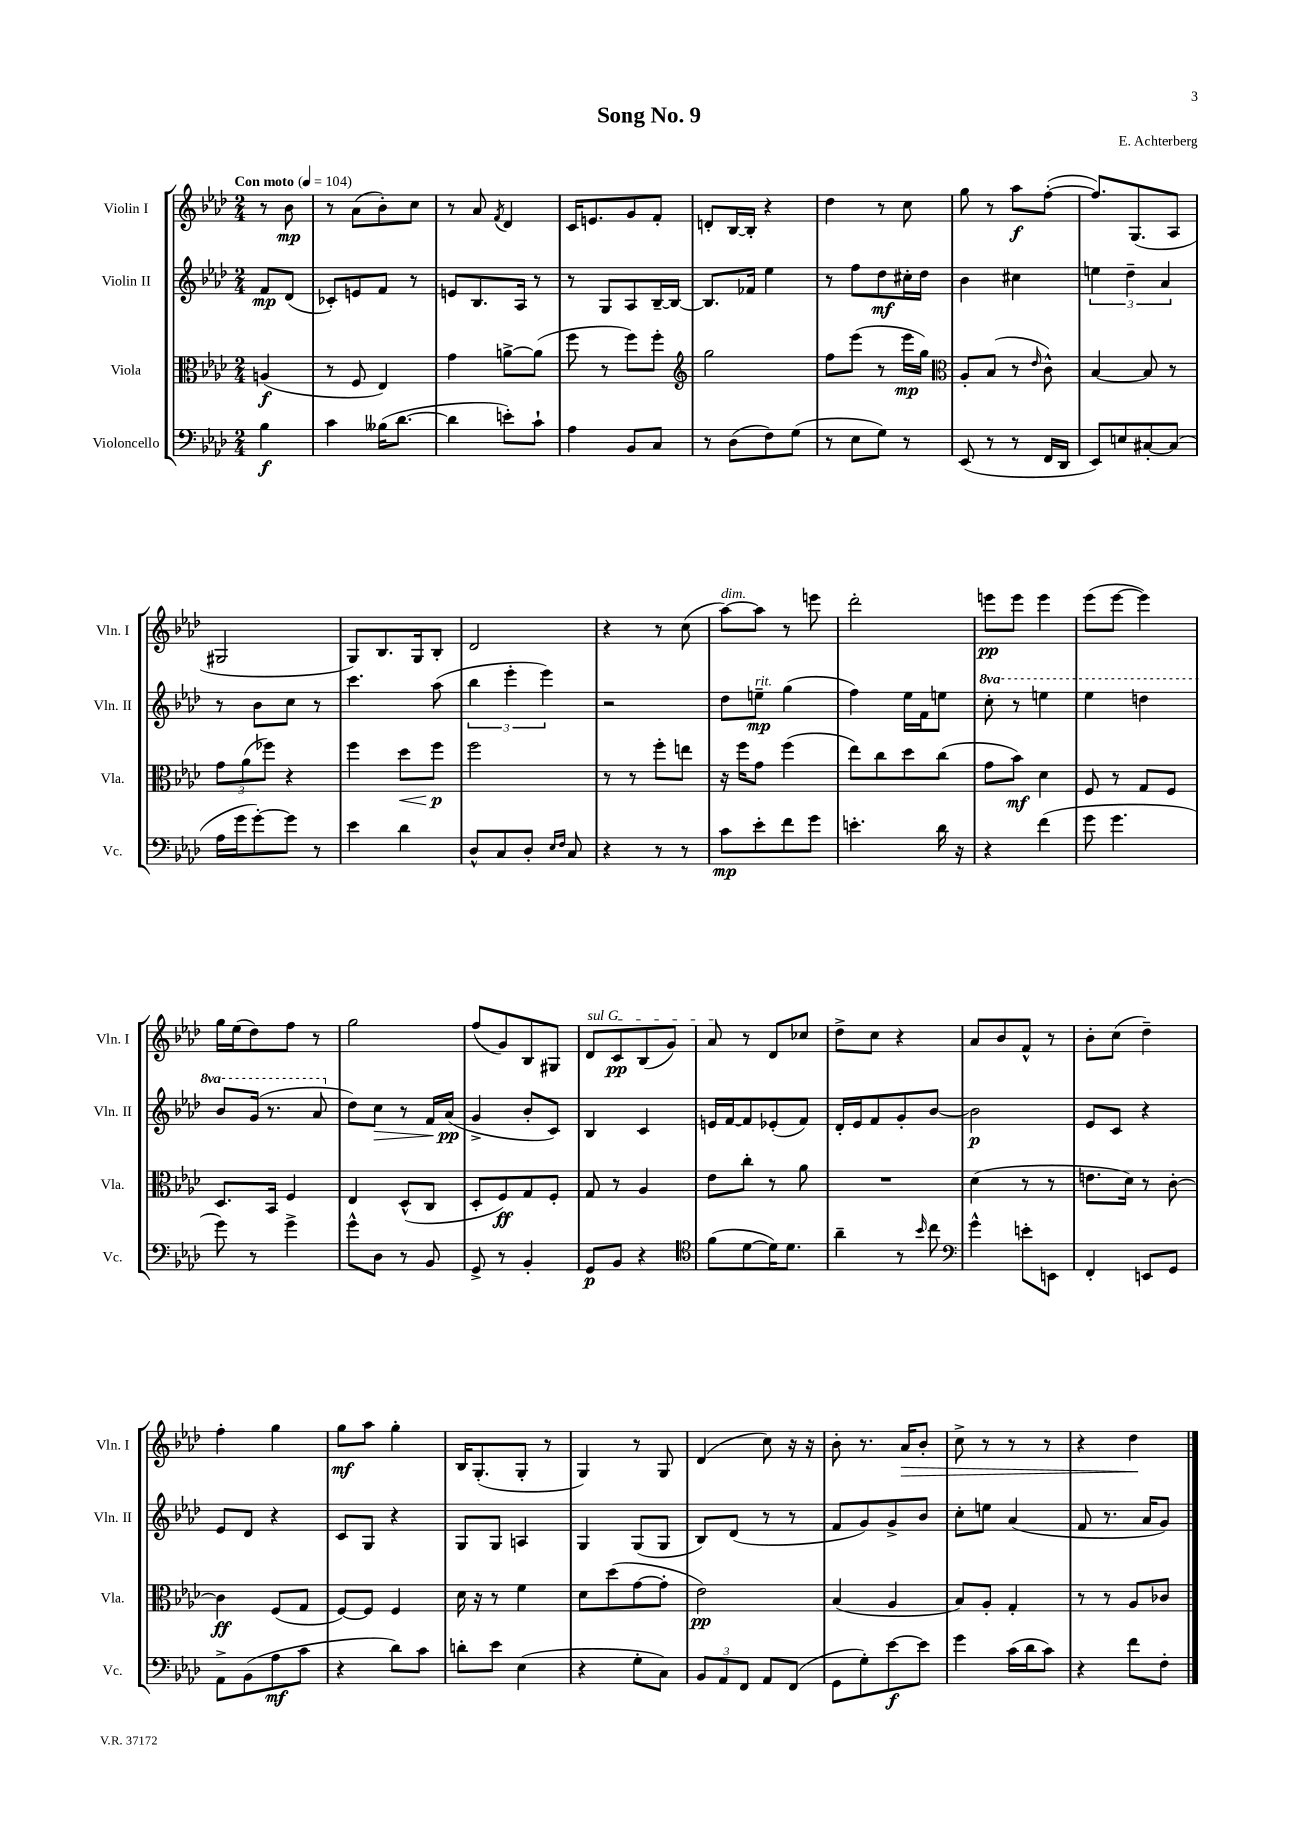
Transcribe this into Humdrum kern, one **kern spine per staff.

**kern	**dynam	**kern	**dynam	**kern	**dynam	**kern	**dynam
*part4	*part4	*part3	*part3	*part2	*part2	*part1	*part1
*staff4	*staff4	*staff3	*staff3	*staff2	*staff2	*staff1	*staff1
*I"Violoncello	*	*I"Viola	*	*I"Violin II	*	*I"Violin I	*
*I'Vc.	*	*I'Vla.	*	*I'Vln. II	*	*I'Vln. I	*
*clefF4	*	*clefC3	*	*clefG2	*	*clefG2	*
*k[b-e-a-d-]	*	*k[b-e-a-d-]	*	*k[b-e-a-d-]	*	*k[b-e-a-d-]	*
*M2/4	*	*M2/4	*	*M2/4	*	*M2/4	*
*MM104	*	*MM104	*	*MM104	*	*MM104	*
=	=	=	=	=	=	=	=
!	!	!	!	!	!	!LO:TX:a:B:t=Con moto	!
4B-\	f	(4An/	f	8f/L	mp	8r	.
.	.	.	.	(8d-/J	.	8b-\	mp
=1	=1	=1	=1	=1	=1	=1	=1
4c\	.	8r	.	8c-X'/L)	.	8r	.
.	.	8F/	.	8en/	.	(8a-\L	.
(16B--X\KL	.	4E-/)	.	8f/J	.	8b-'\)	.
[8.d-\J	.	.	.	.	.	.	.
.	.	.	.	8r	.	8cc\J	.
=2	=2	=2	=2	=2	=2	=2	=2
4d-\]	.	4g\	.	8en/L	.	8r	.
.	.	.	.	8.B-/	.	8a-/	.
.	.	.	.	.	.	8qf/	.
8en'\L)	.	[8an^\L	.	.	.	4d-/	.
.	.	.	.	16A-/Jk	.	.	.
8c`\J	.	(8a\J]	.	8r	.	.	.
=3	=3	=3	=3	=3	=3	=3	=3
4A-\	.	8ff\	.	8r	.	16c/KL	.
.	.	.	.	.	.	8.en/	.
.	.	8r	.	8G/L	.	.	.
8BB-/L	.	8ff\L)	.	8A-/	.	8g/	.
8C/J	.	8ff'\J	.	[16B-~/L	.	8f'/J	.
.	.	.	.	16B-/JJ_	.	.	.
=4	=4	=4	=4	=4	=4	=4	=4
*	*	*clefG2	*	*	*	*	*
8r	.	2gg\	.	8.B-/L]	.	8dn'/L	.
(8D-\L	.	.	.	.	.	[16B-/L	.
.	.	.	.	16f-X/Jk	.	16B-'/JJ]	.
8F\)	.	.	.	4ee-\	.	4r	.
(8G\J	.	.	.	.	.	.	.
=5	=5	=5	=5	=5	=5	=5	=5
8r	.	8ff\L	.	8r	.	4dd-\	.
8E-\L	.	(8eee-\J	.	8ff\L	.	.	.
8G\J)	.	8r	.	8dd-\	mf	8r	.
8r	.	16eee-\LL	mp	16cc#X'\L	.	8cc\	.
.	.	16gg\JJ)	.	16dd-\JJ	.	.	.
=6	=6	=6	=6	=6	=6	=6	=6
*	*	*clefC3	*	*	*	*	*
(8EE-/	.	8A-'/L	.	4b-\	.	8gg\	.
8r	.	(8B-/J	.	.	.	8r	.
8r	.	8r	.	4cc#X\	.	8aa-\L	f
.	.	16qqe-/	.	.	.	.	.
16FF/LL	.	8c^^\)	.	.	.	([8ff'\J	.
16DD-/JJ	.	.	.	.	.	.	.
=7	=7	=7	=7	=7	=7	=7	=7
8EE-/L)	.	[4B-/	.	6een\	.	8.ff/L])	.
8En/	.	.	.	.	.	.	.
.	.	.	.	6dd-~\	.	.	.
.	.	.	.	.	.	(8.G/	.
[8C#X'/	.	8B-/]	.	.	.	.	.
.	.	.	.	6a-/	.	.	.
(8C#/J]	.	8r	.	.	.	8A-/J	.
!!LO:LB:g=z
=8	=8	=8	=8	=8	=8	=8	=8
16A-\LL	.	12g\L	.	8r	.	2G#X/	.
16g\J	.	.	.	.	.	.	.
.	.	(12a-\	.	.	.	.	.
[8g'\)	.	.	.	8b-\L	.	.	.
.	.	12ff-X\J)	.	.	.	.	.
8g\J]	.	4r	.	8cc\J	.	.	.
8r	.	.	.	8r	.	.	.
=9	=9	=9	=9	=9	=9	=9	=9
4e-\	.	4ff\	.	4.ccc\	.	8G/L)	.
.	.	.	.	.	.	8.B-/	.
!	!	!	!LO:HP:b	!	!	!	!
4d-\	.	8dd-\L	<	.	.	.	.
.	.	.	.	.	.	16G/k	.
.	.	8ff\J	p	(8aa-\	.	8B-'/J	.
.	.	.	[	.	.	.	.
=10	=10	=10	=10	=10	=10	=10	=10
8D-^^/L	.	2ff\	.	6bb-\	.	2d-/	.
8C/	.	.	.	.	.	.	.
.	.	.	.	6eee-'\	.	.	.
8D-'/J	.	.	.	.	.	.	.
.	.	.	.	6eee-\)	.	.	.
16qqE-/LL	.	.	.	.	.	.	.
16qqF/JJ	.	.	.	.	.	.	.
8C/	.	.	.	.	.	.	.
=11	=11	=11	=11	=11	=11	=11	=11
4r	.	8r	.	2r	.	4r	.
.	.	8r	.	.	.	.	.
8r	.	8ff'\L	.	.	.	8r	.
8r	.	8een\J	.	.	.	(8cc\	.
=12	=12	=12	=12	=12	=12	=12	=12
!	!	!	!	!	!	!LO:TX:a:i:t=dim.	!
8c\L	mp	16r	.	8dd-\L	.	[8aa-\L)	.
.	.	16ff\KL	.	.	.	.	.
!	!	!	!	!LO:TX:a:i:t=rit.	!	!	!
8e-'\	.	8g\J	.	8een~\J	mp	8aa-\J]	.
8f\	.	(4ff\	.	(4gg\	.	8r	.
8g\J	.	.	.	.	.	8eeen\	.
=13	=13	=13	=13	=13	=13	=13	=13
4.en'\	.	8ee-\L)	.	4ff\)	.	2ddd-'\	.
.	.	8cc\	.	.	.	.	.
.	.	8dd-\	.	16ee-\LL	.	.	.
.	.	.	.	16f\J	.	.	.
16d-\	.	(8cc\J	.	8een\J	.	.	.
16r	.	.	.	.	.	.	.
=14	=14	=14	=14	=14	=14	=14	=14
*	*	*	*	*8va	*	*	*
4r	.	8g\L	.	8ccc'\	.	8eeen\L	pp
.	.	8b-\J)	mf	8r	.	8eee\J	.
(4f\	.	4d-\	.	4eeen\	.	4eee\	.
=15	=15	=15	=15	=15	=15	=15	=15
8g\	.	8F/	.	4eee-\	.	(8eee-\L	.
4.g\	.	8r	.	.	.	[8eee-\J	.
.	.	8G/L	.	4dddn\	.	4eee-\])	.
.	.	8F/J	.	.	.	.	.
!!LO:LB:g=z
=16	=16	=16	=16	=16	=16	=16	=16
8g\)	.	8.D-/L	.	8bb-/L	.	16gg\LL	.
.	.	.	.	.	.	(16ee-\J	.
8r	.	.	.	(16gg/Jk	.	8dd-\)	.
.	.	16BB-/Jk	.	8.r	.	.	.
4g^\	.	4F/	.	.	.	8ff\J	.
.	.	.	.	8aa-/	.	8r	.
=17	=17	=17	=17	=17	=17	=17	=17
*	*	*	*	*X8va	*	*	*
8g^^\L	.	4E-/	.	8dd-\L)	.	2gg\	.
!	!	!	!	!	!LO:HP:b	!	!
8D-\J	.	.	.	8cc\J	>	.	.
8r	.	(8D-^^/L	.	8r	.	.	.
8BB-/	.	8C/J	.	16f/LL	.	.	.
.	.	.	.	(16a-/JJ	pp	.	.
.	.	.	.	.	]	.	.
=18	=18	=18	=18	=18	=18	=18	=18
8GG^/	.	8D-'/L	.	4g^/	.	(8ff/L	.
8r	.	8F/)	ff	.	.	8g/)	.
4BB-'/	.	8G/	.	8b-'/L	.	8B-/	.
.	.	8F'/J	.	8c/J)	.	8G#X/J	.
=19	=19	=19	=19	=19	=19	=19	=19
!	!	!	!	!	!	!LO:TX:a:i:t=sul G	!
8GG/L	p	8G/	.	4B-/	.	8d-/L	.
8BB-/J	.	8r	.	.	.	8c/	pp
4r	.	4A-/	.	4c/	.	(8B-/	.
.	.	.	.	.	.	8g/J)	.
=20	=20	=20	=20	=20	=20	=20	=20
*clefC4	*	*	*	*	*	*	*
(8f\L	.	8e-\L	.	16en/LL	.	8a-/	.
.	.	.	.	[16f/J	.	.	.
[8d-\	.	8cc'\J	.	8f/]	.	8r	.
16d-\K])	.	8r	.	(8e-X'/	.	8d-/L	.
8.d-\J	.	.	.	.	.	.	.
.	.	8a-\	.	8f/J)	.	8cc-X/J	.
=21	=21	=21	=21	=21	=21	=21	=21
4a-~\	.	2r	.	16d-'/LL	.	8dd-^\L	.
.	.	.	.	16e-/J	.	.	.
.	.	.	.	8f/	.	8cc\J	.
8r	.	.	.	8g'/	.	4r	.
16qqb-/	.	.	.	.	.	.	.
8cc\	.	.	.	[8b-/J	.	.	.
=22	=22	=22	=22	=22	=22	=22	=22
*clefF4	*	*	*	*	*	*	*
4g^^\	.	(4d-\	.	2b-\]	p	8a-/L	.
.	.	.	.	.	.	8b-/	.
8en'\L	.	8r	.	.	.	8f^^/J	.
8EEn\J	.	8r	.	.	.	8r	.
=23	=23	=23	=23	=23	=23	=23	=23
4FF'/	.	8.en\L	.	8e-/L	.	8b-'\L	.
.	.	.	.	8c/J	.	(8cc\J	.
.	.	16d-\Jk)	.	.	.	.	.
8EEn/L	.	8r	.	4r	.	4dd-~\)	.
8GG/J	.	[8c'\	.	.	.	.	.
!!LO:LB:g=z
=24	=24	=24	=24	=24	=24	=24	=24
8AA-^\L	.	4c\]	ff	8e-/L	.	4ff'\	.
(8BB-\	.	.	.	8d-/J	.	.	.
8A-\	mf	(8F/L	.	4r	.	4gg\	.
8c\J	.	8G/J	.	.	.	.	.
=25	=25	=25	=25	=25	=25	=25	=25
4r	.	[8F/L)	.	8c/L	.	8gg\L	mf
.	.	8F/J]	.	8G/J	.	8aa-\J	.
8d-\L)	.	4F/	.	4r	.	4gg'\	.
8c\J	.	.	.	.	.	.	.
=26	=26	=26	=26	=26	=26	=26	=26
8dn'\L	.	16d-\	.	8G/L	.	16B-/KL	.
.	.	16r	.	.	.	(8.G'/	.
8e-\J	.	8r	.	8G/J	.	.	.
(4E-\	.	4f\	.	4An/	.	8G'/J	.
.	.	.	.	.	.	8r	.
=27	=27	=27	=27	=27	=27	=27	=27
4r	.	8d-\L	.	4G/	.	4G/)	.
.	.	(8dd-\	.	.	.	.	.
8G'\L	.	[8g\	.	(8G/L	.	8r	.
8C\J)	.	8g'\J]	.	8G/J	.	8G/	.
=28	=28	=28	=28	=28	=28	=28	=28
12BB-/L	.	2e-\)	pp	8B-/L)	.	(4d-/	.
12AA-/	.	.	.	.	.	.	.
.	.	.	.	(8d-/J	.	.	.
12FF/J	.	.	.	.	.	.	.
8AA-/L	.	.	.	8r	.	8cc\)	.
(8FF/J	.	.	.	8r	.	16r	.
.	.	.	.	.	.	16r	.
=29	=29	=29	=29	=29	=29	=29	=29
8GG\L	.	(4B-/	.	8f/L	.	8b-'\	.
8G'\)	.	.	.	8g/)	.	8.r	.
[8e-\	f	4A-/	.	8g^/	.	.	.
!	!	!	!	!	!	!	!LO:HP:b
.	.	.	.	.	.	16a-/KL	>
8e-\J]	.	.	.	8b-/J	.	8b-'/J	.
=30	=30	=30	=30	=30	=30	=30	=30
4g\	.	8B-/L)	.	8cc'\L	.	8cc^\	.
.	.	8A-'/J	.	8een\J	.	8r	.
(16c\LL	.	4G'/	.	(4a-/	.	8r	.
16d-\J	.	.	.	.	.	.	.
8c\J)	.	.	.	.	.	8r	.
=31	=31	=31	=31	=31	=31	=31	=31
4r	.	8r	.	8f/	.	4r	.
.	.	8r	.	8.r	.	.	.
8f\L	.	8A-/L	.	.	.	4dd-\	.
.	.	.	.	16a-/KL	.	.	.
8F'\J	.	8c-X/J	.	8g/J)	.	.	.
.	.	.	.	.	.	.	]
==	==	==	==	==	==	==	==
*-	*-	*-	*-	*-	*-	*-	*-
